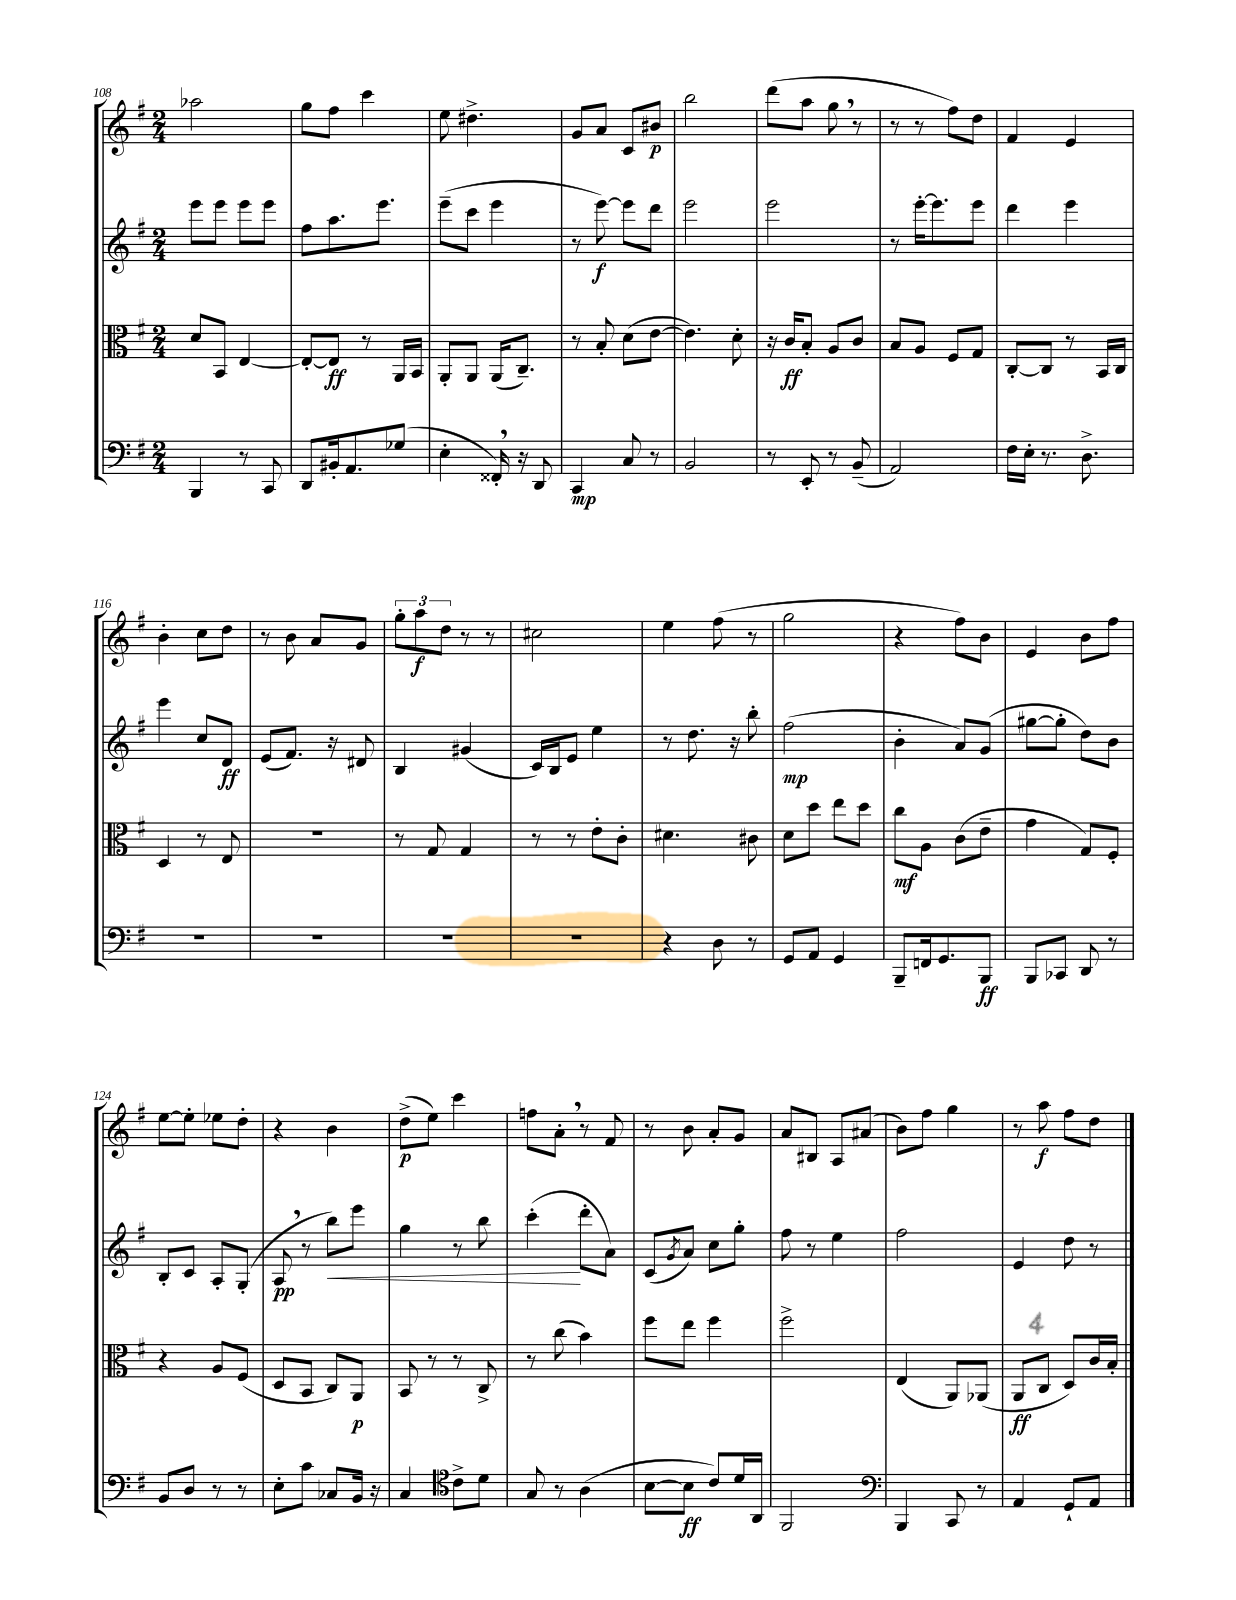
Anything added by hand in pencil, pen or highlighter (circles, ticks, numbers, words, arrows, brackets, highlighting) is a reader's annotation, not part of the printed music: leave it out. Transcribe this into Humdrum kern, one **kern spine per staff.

**kern	**kern	**kern	**kern
*staff4	*staff3	*staff2	*staff1
*clefF4	*clefC3	*clefG2	*clefG2
*k[f#]	*k[f#]	*k[f#]	*k[f#]
*M2/4	*M2/4	*M2/4	*M2/4
4BBB	8d	8eee	2aa-
.	8BB	8eee	.
8r	[4E	8eee	.
8CC	.	8eee	.
=	=	=	=
8DD	8E'_	8ff#	8gg
16BB#'	8E]	8.aa	8ff#
8.AA	.	.	.
.	8r	.	4ccc
.	.	8.eee	.
(8G-	16AA	.	.
.	16BB	.	.
=	=	=	=
4E'	8AA'	(8eee~	8ee
.	8AA	8ccc	4.dd#^
16FF##')	(16AA	4eee	.
16r	8.C~)	.	.
8DD	.	.	.
=	=	=	=
4CC	8r	8r	8g
.	8B'	[8eee)	8a
8C	(8d	8eee]	8c
8r	[8e	8ddd	8b#
=	=	=	=
2BB	4.e])	2eee	2bb
.	8d'	.	.
=	=	=	=
8r	16r	2eee	(8ddd
.	16c	.	.
8EE'	8B'	.	8aa
8r	8A	.	8gg
(8BB~	8c	.	8r
=	=	=	=
2AA)	8B	8r	8r
.	8A	[16eee'	8r
.	.	8.eee]	.
.	8F#	.	8ff#)
.	8G	8eee	8dd
=	=	=	=
16F#	[8C'	4ddd	4f#
16E'	.	.	.
8.r	8C]	.	.
.	8r	4eee	4e
8.D^	.	.	.
.	16BB	.	.
.	16C	.	.
=	=	=	=
2r	4D	4eee	4b'
.	8r	8cc	8cc
.	8E	8d	8dd
=	=	=	=
2r	2r	(8e	8r
.	.	8.f#)	8b
.	.	.	8a
.	.	16r	.
.	.	8d#	8g
=	=	=	=
2r	8r	4B	12gg'
.	.	.	12aa
.	8G	.	.
.	.	.	12dd
.	4G	(4g#	8r
.	.	.	8r
=	=	=	=
2r	8r	16c)	2cc#
.	.	16B	.
.	8r	8e	.
.	8e'	4ee	.
.	8c'	.	.
=	=	=	=
4r	4.d#	8r	4ee
.	.	8.dd	.
8D	.	.	(8ff#
.	.	16r	.
8r	8c#	8bb'	8r
=	=	=	=
8GG	8d	(2ff#	2gg
8AA	8dd	.	.
4GG	8ee	.	.
.	8dd	.	.
=	=	=	=
8BBB~	8cc	4b'	4r
16FF	8A	.	.
8.GG	.	.	.
.	(8c	8a)	8ff#)
8BBB	8e~	(8g	8b
=	=	=	=
8BBB	4g	[8gg#	4e
8CC-	.	8gg#']	.
8DD	8G)	8dd)	8b
8r	8F#'	8b	8ff#
=	=	=	=
8BB	4r	8B'	[8ee
8D	.	8c	8ee']
8r	8A	8A'	8ee-
8r	(8F#	(8G'	8dd'
=	=	=	=
8E'	8D	8A	4r
8c	8BB	8r	.
8C-	8C)	8bb)	4b
16BB	8AA	8eee	.
16r	.	.	.
=	=	=	=
4C	8BB	4gg	(8dd^
.	8r	.	8ee)
*clefC4	*	*	*
8c^	8r	8r	4ccc
8d	8C^	8bb	.
=	=	=	=
8G	8r	(4ccc'	8ff
8r	(8cc	.	8a'
(4A	4b)	8ddd'	8r
.	.	8a)	8f#
=	=	=	=
[8B	8ff#	(8c	8r
.	.	8qg	.
8B]	8ee	8a)	8b
8c)	4ff#	8cc	8a'
16d	.	8gg'	8g
16AA	.	.	.
=	=	=	=
2FF#	2ff#^	8ff#	8a
.	.	8r	8B#
.	.	4ee	8A
.	.	.	(8a#
=	=	=	=
*clefF4	*	*	*
4BBB	(4E	2ff#	8b)
.	.	.	8ff#
8CC	8AA)	.	4gg
8r	(8AA-	.	.
=	=	=	=
4AA	8AA	4e	8r
.	8C	.	8aa
8GG`	8D)	8dd	8ff#
8AA	16c	8r	8dd
.	16B'	.	.
==	==	==	==
*-	*-	*-	*-
